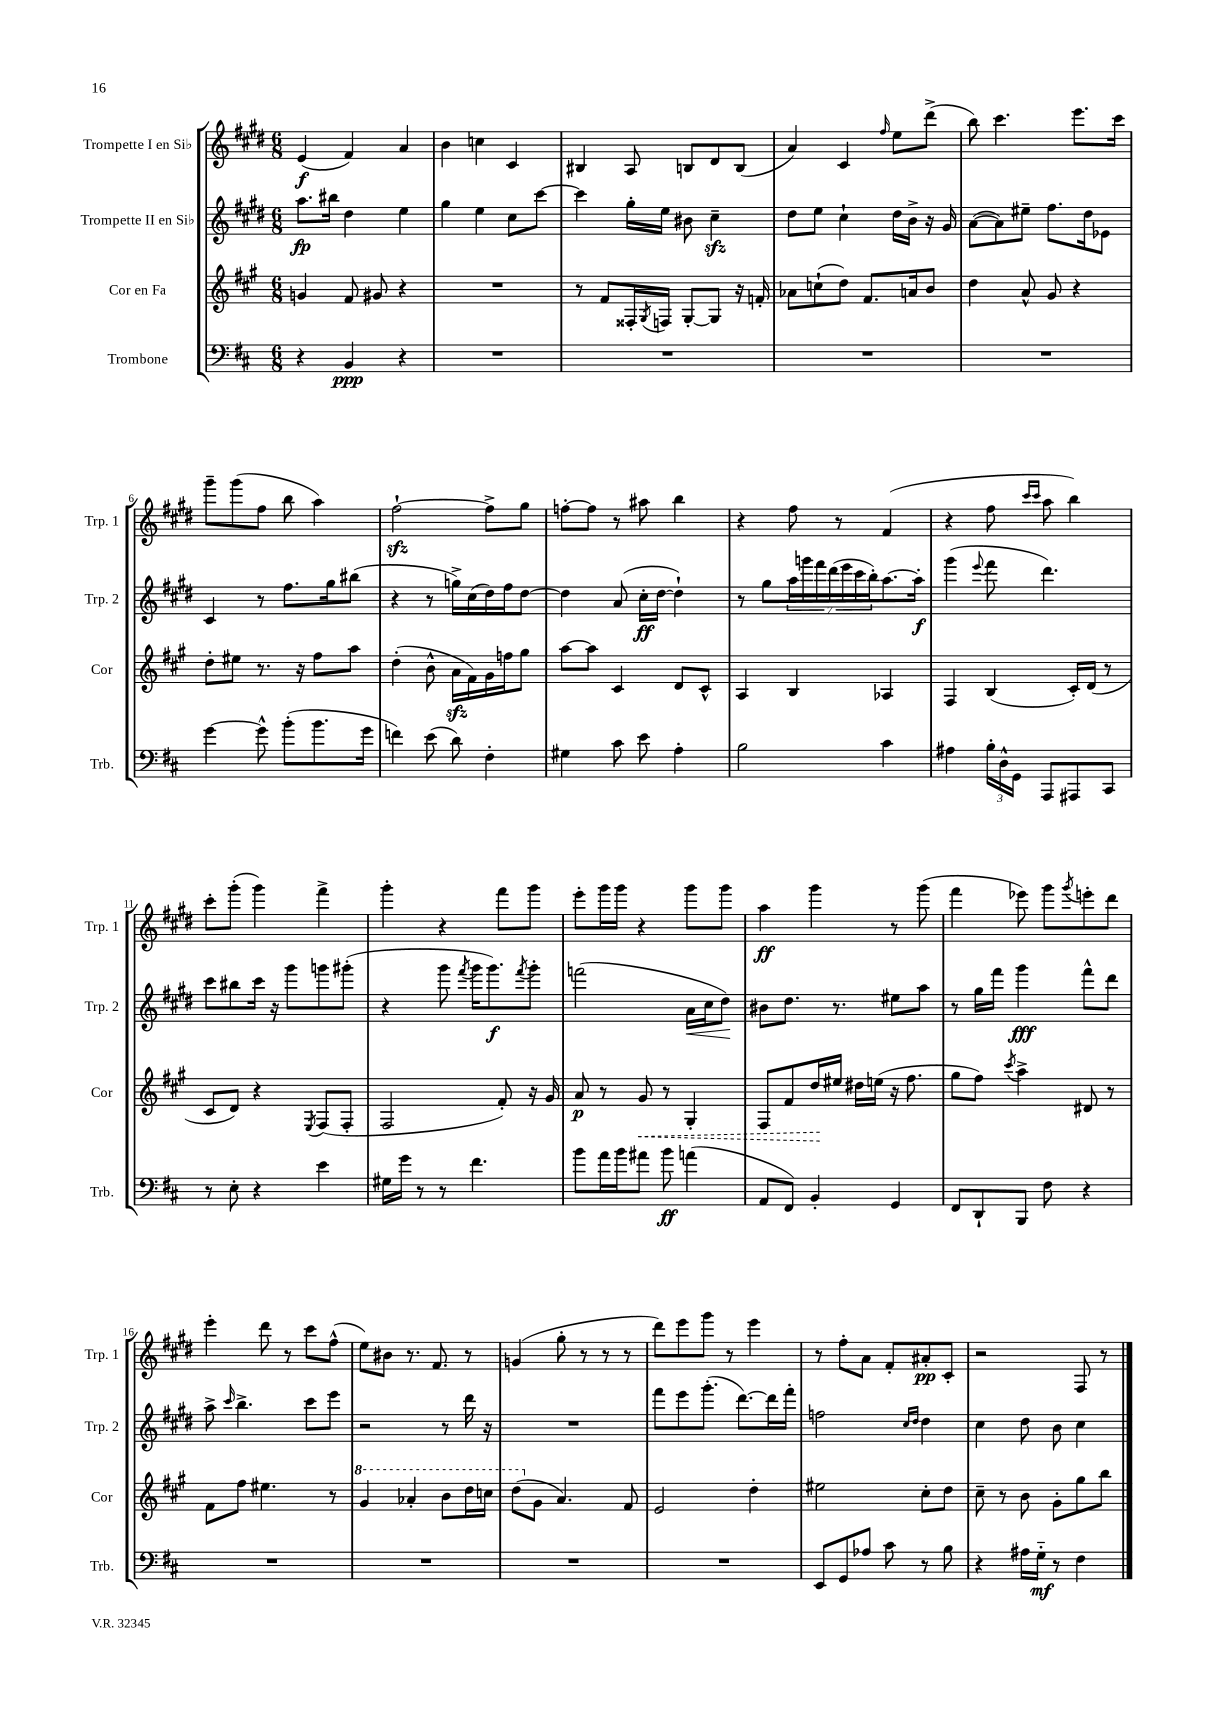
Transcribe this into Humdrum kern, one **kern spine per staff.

**kern	**kern	**kern	**kern
*staff4	*staff3	*staff2	*staff1
*clefF4	*clefG2	*clefG2	*clefG2
*k[f#c#]	*k[f#c#g#]	*k[f#c#g#d#]	*k[f#c#g#d#]
*M6/8	*M6/8	*M6/8	*M6/8
4r	4g	8.aa	(4e
.	.	16bb#	.
4BB	8f#	4dd#	4f#)
.	8g#	.	.
4r	4r	4ee	4a
=	=	=	=
2.r	2.r	4gg#	4b
.	.	4ee	4cc
.	.	8cc#	4c#
.	.	[8ccc#	.
=	=	=	=
2.r	8r	4ccc#]	4B#
.	8f#	.	.
.	16F##'	16gg#'	8A
.	8qG#	.	.
.	16F	16ee	.
.	[8G#'	8b#	8B
.	8G#]	4cc#~	8d#
.	16r	.	(8B
.	16f'	.	.
=	=	=	=
2.r	8a-	8dd#	4a)
.	(8cc`	8ee	.
.	8dd)	4cc#`	4c#
.	8.f#	.	.
.	.	.	16qqff#
.	.	16dd#	8ee
.	16a	16b^	.
.	8b	16r	(8ddd#^
.	.	16g#	.
=	=	=	=
2.r	4dd	([8a	8bb)
.	.	8a])	4.ccc#
.	8a^^	8ee#~	.
.	8g#	8.ff#	.
.	4r	.	8.eee
.	.	16dd#	.
.	.	8e-	.
.	.	.	16ccc#
=	=	=	=
[4g	8dd'	4c#	8ggg#~
.	8ee#	.	(8ggg#
8g^^]	8.r	8r	8ff#
(8b'	.	8.ff#	8bb
.	16r	.	.
8.b	8ff#	.	4aa)
.	.	16gg#	.
.	8aa	(8bb#	.
16g	.	.	.
=	=	=	=
4f)	(4dd'	4r	[2ff#`
(8e	8b^^	8r	.
8d)	16a	16gg^)	.
.	16f#)	(16cc#	.
4F#'	16g#	16dd#)	8ff#^]
.	16ff	16ff#	.
.	8gg#	[8dd#	8gg#
=	=	=	=
4G#	[8aa	4dd#]	[8ff'
.	8aa]	.	8ff]
8c#	4c#	(8a	8r
8e	.	16cc#'	8aa#
.	.	[16dd#	.
4A'	8d	4dd#`])	4bb
.	8c#^^	.	.
=	=	=	=
2B	4A	8r	4r
.	.	8gg#	.
.	4B	28aa	8ff#
.	.	28ggg	.
.	.	28fff#	.
.	.	(28ddd#	.
.	.	.	8r
.	.	28eee	.
.	.	28ccc#	.
.	.	28bb')	.
4c#	4A-	[8.aa	(4f#
.	.	16aa']	.
=	=	=	=
4A#	4F#	(4ggg#	4r
.	.	8qqeee	.
24B'	(4B	8fff#	8ff#
24D^^	.	.	.
24GG	.	.	.
.	.	.	16qqccc#
.	.	.	16qqccc#
8AAA	.	4.ddd#)	8aa
8AAA#	16c#')	.	4bb)
.	(16d	.	.
8CC#	8r	.	.
=	=	=	=
8r	8c#	8ccc#	8ccc#'
8E'	8d)	8bb#	(8ggg#'
4r	4r	16ccc#	4ggg#)
.	.	16r	.
.	.	8ggg#	.
.	8qE	.	.
4e	(8F#	8ggg	4fff#^
.	8F#'	(8ggg#'	.
=	=	=	=
16G#	2F#	4r	4ggg#'
16g	.	.	.
8r	.	.	.
8r	.	8ggg#	4r
.	.	8qfff#	.
4.f#	.	16ggg#	.
.	.	8.ggg#)	.
.	8f#')	.	8fff#
.	.	8qfff#	.
.	16r	8ggg#'	8ggg#
.	16g#	.	.
=	=	=	=
8b	8a	(2fff	8eee'
16a	8r	.	16ggg#
16b	.	.	16ggg#
8a#	8g#	.	4r
8b	8r	.	.
(4a	4G#'	16a	8ggg#
.	.	16cc#	.
.	.	8dd#)	8ggg#
=	=	=	=
8AA	8F#	8b#	4aa
8FF#)	8f#	8.dd#	.
4BB'	16dd	.	4ggg#
.	16ee#	8.r	.
.	16dd#	.	.
.	(16ee	.	.
4GG	16r	8ee#	8r
.	8.ff#	.	.
.	.	8aa	(8ggg#
=	=	=	=
8FF#	8gg#	8r	4fff#
8DD`	8ff#)	16gg#	.
.	.	16fff#	.
.	8qccc#	.	.
8BBB	4aa^	4ggg#	8eee-)
8F#	.	.	8ggg#
.	.	.	8qggg#
4r	8d#	8fff#^^	8eee'
.	8r	8ddd#	8ddd#
=	=	=	=
2.r	8f#	8aa^	4eee'
.	.	16qqccc#	.
.	8ff#	4.bb^	.
.	4.ee#	.	8ddd#
.	.	.	8r
.	.	8ccc#	8ccc#
.	8r	8eee	(8ff#^^
=	=	=	=
2.r	4gg#	2r	8ee)
.	.	.	8b#
.	4aa-'	.	8.r
.	.	.	8.f#
.	8bb	8r	.
.	16ddd	16ddd#	8r
.	16ccc	16r	.
=	=	=	=
2.r	(8ddd	2.r	(4g
.	8g#	.	.
.	4.a)	.	8gg#'
.	.	.	8r
.	.	.	8r
.	8f#	.	8r
=	=	=	=
2.r	2e	8fff#	8ddd#)
.	.	8eee	8eee
.	.	(8.ggg#'	8ggg#
.	.	.	8r
.	.	[8.ddd#)	.
.	4dd'	.	4eee
.	.	16ddd#]	.
.	.	16fff#'	.
=	=	=	=
8EE	2ee#	2ff	8r
8GG	.	.	8ff#'
8A-	.	.	8a
8c#	.	.	8f#'
.	.	16qqcc#	.
.	.	16qqdd#	.
8r	8cc#'	4dd#	8a#'
8B	8dd	.	8c#'
=	=	=	=
4r	8cc#~	4cc#	2r
.	8r	.	.
16A#	8b	8dd#	.
16G'~	.	.	.
8r	8g#'	8b	.
4F#	8gg#	4cc#	8F#
.	8bb	.	8r
==	==	==	==
*-	*-	*-	*-
